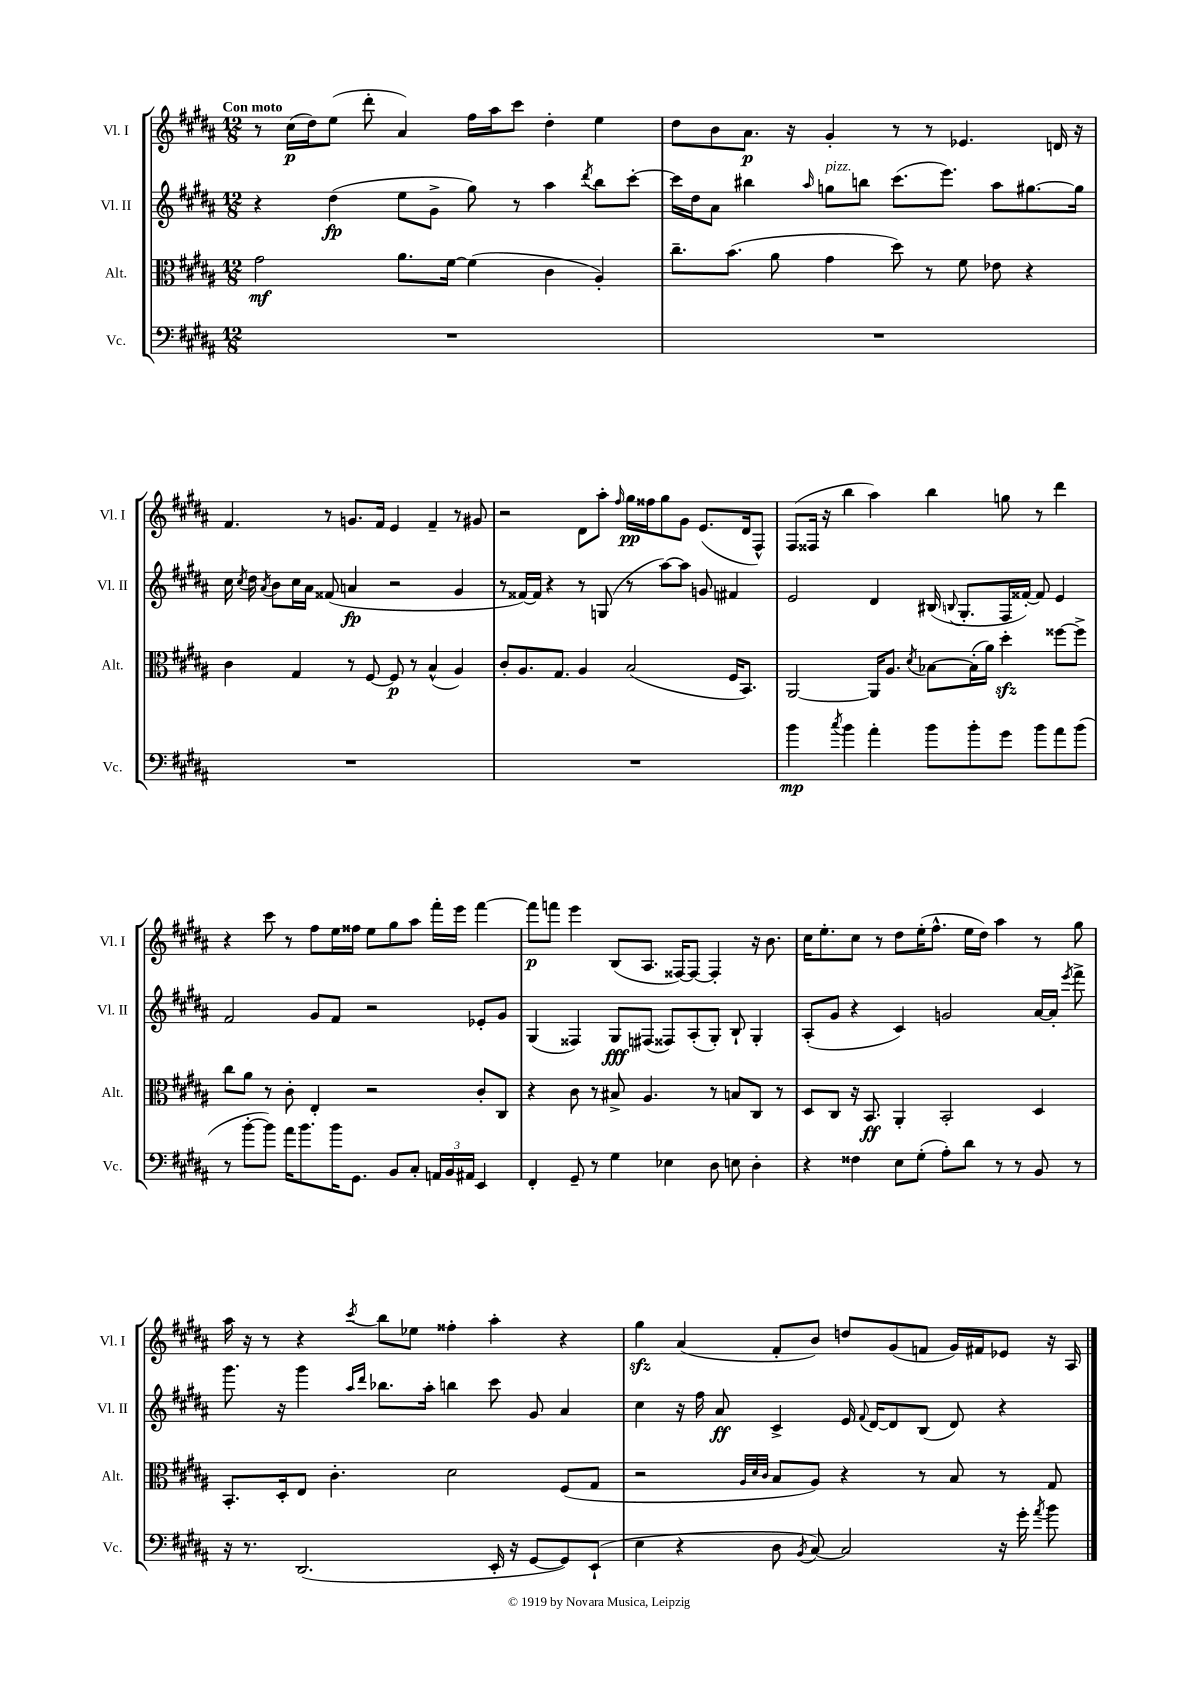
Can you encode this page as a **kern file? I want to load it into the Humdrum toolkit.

**kern	**dynam	**kern	**dynam	**kern	**dynam	**kern	**dynam
*part4	*part4	*part3	*part3	*part2	*part2	*part1	*part1
*staff4	*staff4	*staff3	*staff3	*staff2	*staff2	*staff1	*staff1
*I"Vc.	*	*I"Alt.	*	*I"Vl. II	*	*I"Vl. I	*
*I'Vc.	*	*I'Alt.	*	*I'Vl. II	*	*I'Vl. I	*
*clefF4	*	*clefC3	*	*clefG2	*	*clefG2	*
*k[f#c#g#d#a#]	*	*k[f#c#g#d#a#]	*	*k[f#c#g#d#a#]	*	*k[f#c#g#d#a#]	*
*M12/8	*	*M12/8	*	*M12/8	*	*M12/8	*
=1	=1	=1	=1	=1	=1	=1	=1
!	!	!	!	!	!	!LO:TX:a:B:t=Con moto	!
1.r	.	2g#\	mf	4r	.	8r	.
.	.	.	.	.	.	(16cc#\LL	p
.	.	.	.	.	.	16dd#\J)	.
.	.	.	.	(4dd#\	fp	(8ee\J	.
.	.	.	.	.	.	8ddd#'\	.
.	.	8.a#\L	.	8ee\L	.	4a#/)	.
.	.	.	.	8g#^\J	.	.	.
.	.	[16f#\Jk	.	.	.	.	.
.	.	(4f#\]	.	8gg#\)	.	16ff#\LL	.
.	.	.	.	.	.	16aa#\J	.
.	.	.	.	8r	.	8ccc#\J	.
.	.	4c#\	.	4aa#\	.	4dd#'\	.
.	.	.	.	8qddd#/	.	.	.
.	.	4A#'/)	.	8bb\L	.	4ee\	.
.	.	.	.	[8ccc#'\J	.	.	.
=2	=2	=2	=2	=2	=2	=2	=2
1.r	.	8.cc#~\L	.	16ccc#\LL]	.	8dd#\L	.
.	.	.	.	16dd#\J	.	.	.
.	.	.	.	8a#\J	.	8b\	.
.	.	(8.b\J	.	.	.	.	.
.	.	.	.	4bb#X\	.	8.a#\J	p
.	.	8a#\	.	.	.	.	.
.	.	.	.	.	.	16r	.
.	.	.	.	16qqaa#/	.	.	.
!	!	!	!	!LO:TX:a:i:t=pizz.	!	!	!
.	.	4g#\	.	8ggn\L	.	4g#'/	.
.	.	.	.	8bbn\J	.	.	.
.	.	8dd#\)	.	(8.ccc#\L	.	8r	.
.	.	8r	.	.	.	8r	.
.	.	.	.	8.eee\J)	.	.	.
.	.	8f#\	.	.	.	4.e-X/	.
.	.	8e-X\	.	8aa#\L	.	.	.
.	.	4r	.	[8.gg#X\	.	.	.
.	.	.	.	.	.	16dn/	.
.	.	.	.	16gg#\Jk]	.	16r	.
!!LO:LB:g=z
=3	=3	=3	=3	=3	=3	=3	=3
1.r	.	4c#\	.	16cc#\	.	4.f#/	.
.	.	.	.	8qcc#/	.	.	.
.	.	.	.	16dd#\	.	.	.
.	.	.	.	8qa#/	.	.	.
.	.	.	.	8b\L	.	.	.
.	.	4G#/	.	16cc#\L	.	.	.
.	.	.	.	16a#\JJ	.	.	.
.	.	.	.	(8f##X/	.	8r	.
.	.	8r	.	4an/	fp	8.gn/L	.
.	.	[8F#/	.	.	.	.	.
.	.	.	.	.	.	16f#/Jk	.
.	.	8F#/]	p	2r	.	4e/	.
.	.	8r	.	.	.	.	.
.	.	(4B^^/	.	.	.	4f#~/	.
.	.	4A#/)	.	4g#/	.	8r	.
.	.	.	.	.	.	8g#X/	.
=4	=4	=4	=4	=4	=4	=4	=4
1.r	.	8c#'/L	.	8r	.	2r	.
.	.	8.A#/	.	[16f##X/LL)	.	.	.
.	.	.	.	16f##/JJ]	.	.	.
.	.	.	.	4r	.	.	.
.	.	8.G#/J	.	.	.	.	.
.	.	4A#/	.	8r	.	8d#\L	.
.	.	.	.	(8Gn/	.	8aa#'\J	.
.	.	.	.	.	.	16qqff#/	.
.	.	(2B/	.	8r	.	16gg#\LL	pp
.	.	.	.	.	.	16ff##X\J	.
.	.	.	.	[8aa#\L)	.	8gg#\	.
.	.	.	.	8aa#\J]	.	8g#\J	.
.	.	.	.	8gn/	.	(8.e/L	.
.	.	16F#/KL	.	4f#X/	.	.	.
.	.	8.BB/J)	.	.	.	16d#/k	.
.	.	.	.	.	.	8F#^^/J)	.
=5	=5	=5	=5	=5	=5	=5	=5
4b\	mp	[2AA#/	.	2e/	.	(8F#/L	.
.	.	.	.	.	.	16F##X/Jk	.
.	.	.	.	.	.	16r	.
8qcc#/	.	.	.	.	.	.	.
4b\	.	.	.	.	.	4bb\	.
4a#'\	.	16AA#/KL]	.	4d#/	.	4aa#\)	.
.	.	8.A#/J	.	.	.	.	.
.	.	8qd#/	.	.	.	.	.
8b\L	.	[8B-X\L	.	(16B#X/	.	4bb\	.
.	.	.	.	8qqBn/	.	.	.
.	.	.	.	8.G#'/L	.	.	.
8b'\	.	(16B-'\L]	.	.	.	.	.
.	.	16a#\JJ)	.	.	.	.	.
8g#\J	.	4dd#zz'\	.	16F#/L	.	8ggn\	.
.	.	.	.	[16f##X'/JJ)	.	.	.
8b\L	.	.	.	8f##/]	.	8r	.
8a#\	.	[8ff##X\L	.	4e/	.	4ddd#\	.
(8b\J	.	8ff##^\J]	.	.	.	.	.
!!LO:LB:g=z
=6	=6	=6	=6	=6	=6	=6	=6
8r	.	8cc#\L	.	2f#/	.	4r	.
[8b'\L	.	8a#\J	.	.	.	.	.
8b\J])	.	8r	.	.	.	8ccc#\	.
16a#\KL	.	8c#'\	.	.	.	8r	.
8.b\	.	.	.	.	.	.	.
.	.	4E'/	.	8g#/L	.	8ff#\L	.
16b\K	.	.	.	8f#/J	.	16ee\L	.
8.GG#\J	.	.	.	.	.	16ff##X\JJ	.
.	.	2r	.	2r	.	8ee\L	.
8BB/L	.	.	.	.	.	8gg#\	.
8C#'/J	.	.	.	.	.	8aa#\J	.
24AAn/LL	.	.	.	.	.	16fff#'\LL	.
24BB/	.	.	.	.	.	.	.
.	.	.	.	.	.	16eee\JJ	.
24AA#X/JJ	.	.	.	.	.	.	.
4EE/	.	8c#'/L	.	8e-X'/L	.	[4fff#\	.
.	.	8C#/J	.	8g#/J	.	.	.
=7	=7	=7	=7	=7	=7	=7	=7
4FF#'/	.	4r	.	(4G#/	.	8fff#\L]	p
.	.	.	.	.	.	8fffn\J	.
8GG#~/	.	8c#\	.	4F##X/)	.	4eee\	.
8r	.	8r	.	.	.	.	.
4G#\	.	8B#X^/	.	8G#/L	fff	(8B/L	.
.	.	4.A#/	.	(8F#X/J	.	8.A#/J	.
4E-X\	.	.	.	8F##X/L)	.	.	.
.	.	.	.	.	.	[16F##X/KL)	.
.	.	.	.	(8A#'/	.	8F##/J_	.
8D#\	.	8r	.	8G#'/J)	.	4F##'/]	.
8En\	.	8Bn/L	.	8B`/	.	.	.
4D#'\	.	8C#/J	.	4G#'/	.	16r	.
.	.	.	.	.	.	8.b\	.
.	.	8r	.	.	.	.	.
=8	=8	=8	=8	=8	=8	=8	=8
4r	.	8D#/L	.	(8A#'/L	.	16cc#\KL	.
.	.	.	.	.	.	8.ee'\	.
.	.	8C#/J	.	8g#/J	.	.	.
4F##X\	.	16r	.	4r	.	8cc#\J	.
.	.	8.BB/	ff	.	.	.	.
.	.	.	.	.	.	8r	.
8E\L	.	4AA#'/	.	4c#/)	.	8dd#\L	.
(8G#'\J	.	.	.	.	.	(16ee'\K	.
.	.	.	.	.	.	8.ff#^^\J	.
8A#'\L)	.	2BB'/	.	2gn/	.	.	.
8d#\J	.	.	.	.	.	16ee\LL	.
.	.	.	.	.	.	16dd#\JJ)	.
8r	.	.	.	.	.	4aa#\	.
8r	.	.	.	.	.	.	.
8BB/	.	4D#/	.	[16a#/LL	.	8r	.
.	.	.	.	16a#'/JJ]	.	.	.
.	.	.	.	8qeee/	.	.	.
8r	.	.	.	8fff#^\	.	8gg#\	.
!!LO:LB:g=z
=9	=9	=9	=9	=9	=9	=9	=9
16r	.	8.BB'/L	.	8.ggg#\	.	16aa#\	.
8.r	.	.	.	.	.	16r	.
.	.	.	.	.	.	8r	.
.	.	16D#'/k	.	16r	.	.	.
(2.DD#/	.	8E/J	.	4ggg#\	.	4r	.
.	.	4.c#'\	.	.	.	.	.
.	.	.	.	16qqaa#/LL	.	.	.
.	.	.	.	16qqddd#/JJ	.	8qccc#/	.
.	.	.	.	8.bb-X\L	.	8bb\L	.
.	.	.	.	.	.	8ee-X\J	.
.	.	.	.	16aa#'\Jk	.	.	.
.	.	2d#\	.	4bbn\	.	4ff##X'\	.
16EE'/	.	.	.	8ccc#\	.	4aa#'\	.
16r	.	.	.	.	.	.	.
[8GG#/L	.	.	.	8g#/	.	.	.
8GG#/])	.	(8F#/L	.	4a#/	.	4r	.
(8EE`/J	.	8G#/J	.	.	.	.	.
=10	=10	=10	=10	=10	=10	=10	=10
4E\	.	2r	.	4cc#\	.	4gg#zz\	.
4r	.	.	.	16r	.	(4a#/	.
.	.	.	.	16ff#\	.	.	.
.	.	.	.	8a#/	ff	.	.
.	.	32qqA#/LLL	.	.	.	.	.
.	.	32qqd#/	.	.	.	.	.
.	.	32qqc#/JJJ	.	.	.	.	.
8D#\	.	8B/L	.	4c#^/	.	8f#'/L	.
8qBB/	.	.	.	.	.	.	.
[8C#/)	.	8A#/J)	.	.	.	8b/J)	.
2C#/]	.	4r	.	16e/	.	8ddn/L	.
.	.	.	.	8qqf#/	.	.	.
.	.	.	.	[16d#/KL	.	.	.
.	.	.	.	8d#/]	.	(8g#/	.
.	.	8r	.	(8B/J	.	8fn/J	.
.	.	8B/	.	8d#/)	.	16g#/LL)	.
.	.	.	.	.	.	16f#X/J	.
16r	.	8r	.	4r	.	8e-X/J	.
16g#'\	.	.	.	.	.	.	.
8qa#/	.	.	.	.	.	.	.
8b\	.	8G#/	.	.	.	16r	.
.	.	.	.	.	.	16A#/	.
==	==	==	==	==	==	==	==
*-	*-	*-	*-	*-	*-	*-	*-
